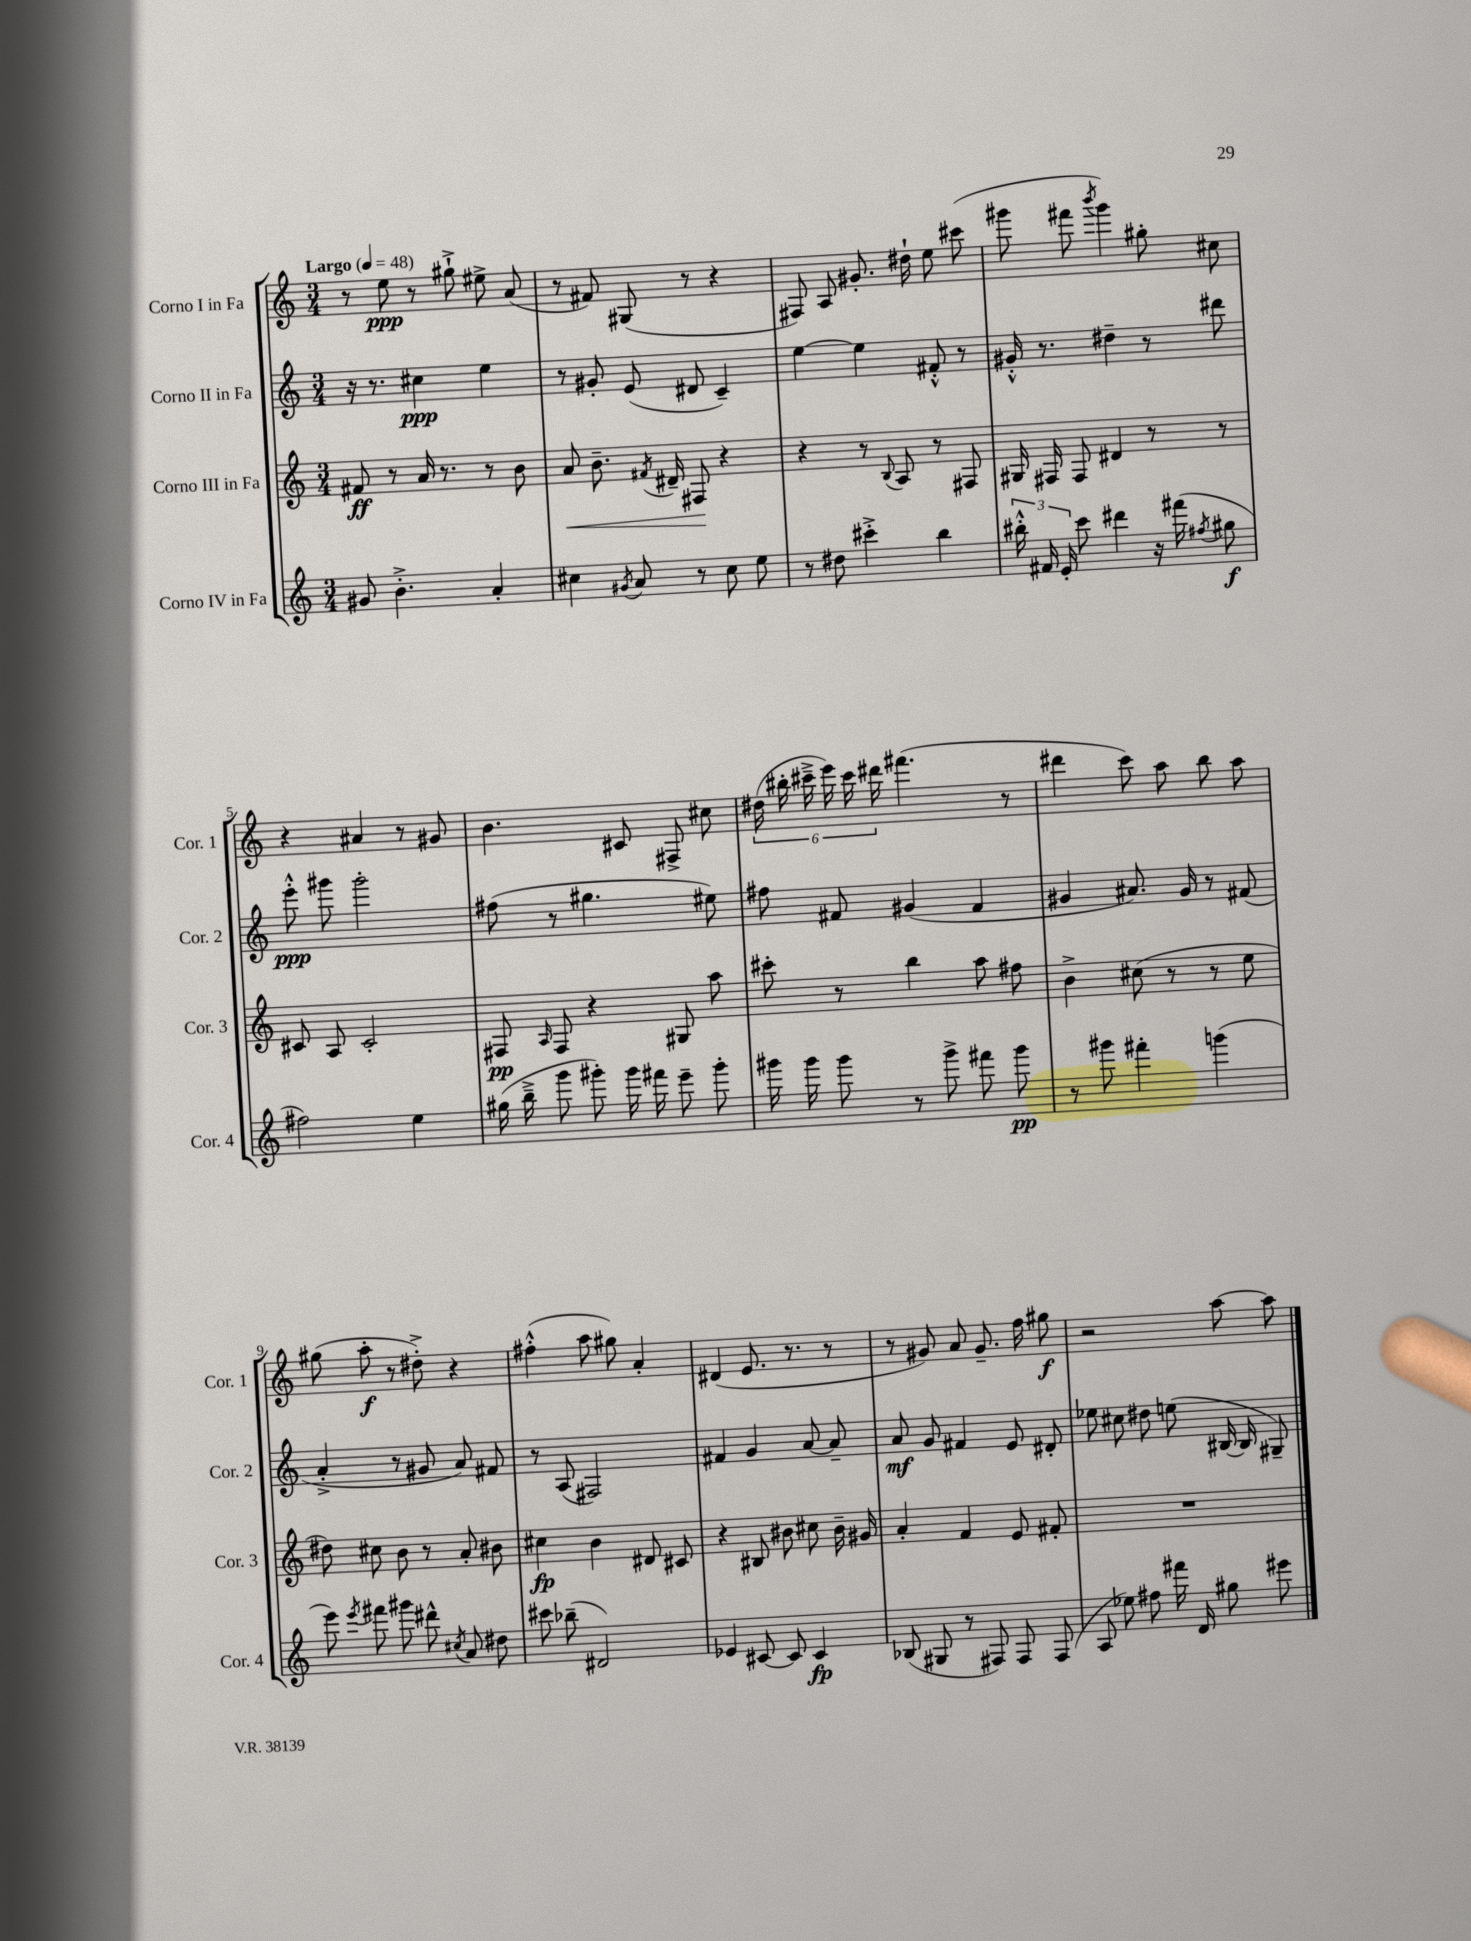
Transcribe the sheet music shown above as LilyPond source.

<<
\new StaffGroup <<
\new Staff = "s0" \with { instrumentName = "Corno I in Fa" shortInstrumentName = "Cor. 1" } {
    \clef treble \key c \major \numericTimeSignature \time 3/4 \tempo "Largo" 4 = 48
    \autoBeamOff r8 e''8\ppp r8 gis''8-!-> eis''8-> a'8( |
    r8 fis'8) gis8( r8 r4 |
    fis8) a8 gis'8.-. dis''16-! e''8 cis'''8( |
    gis'''8 fis'''8 \acciaccatura { b'''8 } gis'''4) gis''8-. cis''8 |
    r4 ais'4 r8 gis'8 |
    b'4. cis'8 fis8-> cis''8 |
    \tuplet 6/4 { dis''16( bis''16-. cis'''16---> e'''16) cis'''16 dis'''16 } fis'''4.( r8 |
    dis'''4 c'''8) a''8 b''8 a''8 |
    gis''8( a''8-.\f r8 dis''8-.->) r4 |
    fis''4-.-^( a''8 gis''8) a'4-. |
    dis'4( e'8. r8. r8 |
    r8 gis'8) a'8 gis'8.-- f''16 gis''8\f |
    r2 a''8~ a''8 \bar "|." |
}
\new Staff = "s1" \with { instrumentName = "Corno II in Fa" shortInstrumentName = "Cor. 2" } {
    \clef treble \key c \major \numericTimeSignature \time 3/4
    \autoBeamOff r16 r8. cis''4\ppp e''4 |
    r8 gis'8-. e'8( dis'8 c'4--) |
    e''4~ e''4 fis'8-.-^ r8 |
    gis'16-.-^ r8. dis''4-- r8 dis'''8 |
    e'''8-.-^\ppp gis'''8 gis'''2-. |
    fis''8( r8 gis''4. eis''8) |
    fis''8 fis'8 gis'4( fis'4 |
    gis'4 ais'8.) gis'16 r8 fis'8( |
    a'4-.-> r8 gis'8 a'8) fis'8 |
    r8 a8( fis2) |
    fis'4 g'4 a'8~ a'8-- |
    a'8\mf g'8 fis'4 e'8 dis'8-. |
    ees''8 cis''8 dis''8 e''8( bis16~ bis16 gis8--) \bar "|." |
}
\new Staff = "s2" \with { instrumentName = "Corno III in Fa" shortInstrumentName = "Cor. 3" } {
    \clef treble \key c \major \numericTimeSignature \time 3/4
    \autoBeamOff fis'8\ff r8 a'16 r8. r8 b'8 |
    a'8\< b'8.-- \acciaccatura { fis'8 } dis'16-- fis8\! r4 |
    r4 r8 \appoggiatura { b8 } a8 r8 fis8 |
    gis16 fis16 fis8 dis'4 r8 r8 |
    cis'8 a8 cis'2-. |
    fis8\pp \grace { a16 } fis8 r4 gis8 a''8 |
    cis'''8-. r8 b''4 a''8 fis''8 |
    b'4-> cis''8( r8 r8 e''8 |
    dis''8) cis''8 b'8 r8 a'8-. bis'8 |
    cis''4\fp b'4 dis'8 cis'8 |
    r4 bis8 bis'8 cis''8 bis'16-- gis'16 |
    a'4-. f'4 e'8 fis'8-. |
    R2. \bar "|." |
}
\new Staff = "s3" \with { instrumentName = "Corno IV in Fa" shortInstrumentName = "Cor. 4" } {
    \clef treble \key c \major \numericTimeSignature \time 3/4
    \autoBeamOff gis'8 b'4.-.-> a'4-. |
    cis''4 \acciaccatura { gis'8 } a'8 r8 cis''8 e''8 |
    r8 dis''8 cis'''4-.-> b''4 |
    \tuplet 3/2 { bis''16-.-^ fis'16 e'16-. } c'''8 dis'''4 r16 fis'''16( \acciaccatura { fis''8 } gis''8\f |
    fis''2) e''4 |
    gis''16( b''16---> g'''8 gis'''8-.) gis'''16 fis'''16 e'''8-- gis'''8-. |
    gis'''16 gis'''16 gis'''8 r8 gis'''8-> fis'''8 gis'''8\pp |
    r8 gis'''8 fis'''4-. g'''4( |
    e'''8) \acciaccatura { e'''8 } fis'''8 gis'''8 dis'''8-^ \acciaccatura { cis''8 } a'8 dis''8 |
    cis'''8 bes''8--( dis'2) |
    ees'4 cis'8~ cis'8 cis'4\fp |
    bes8( gis8 r8 fis8) fis8 fis8( |
    a8 ees''8) fis''8 fis'''16 d'16 gis''8 eis'''8 \bar "|." |
}
>>
>>
